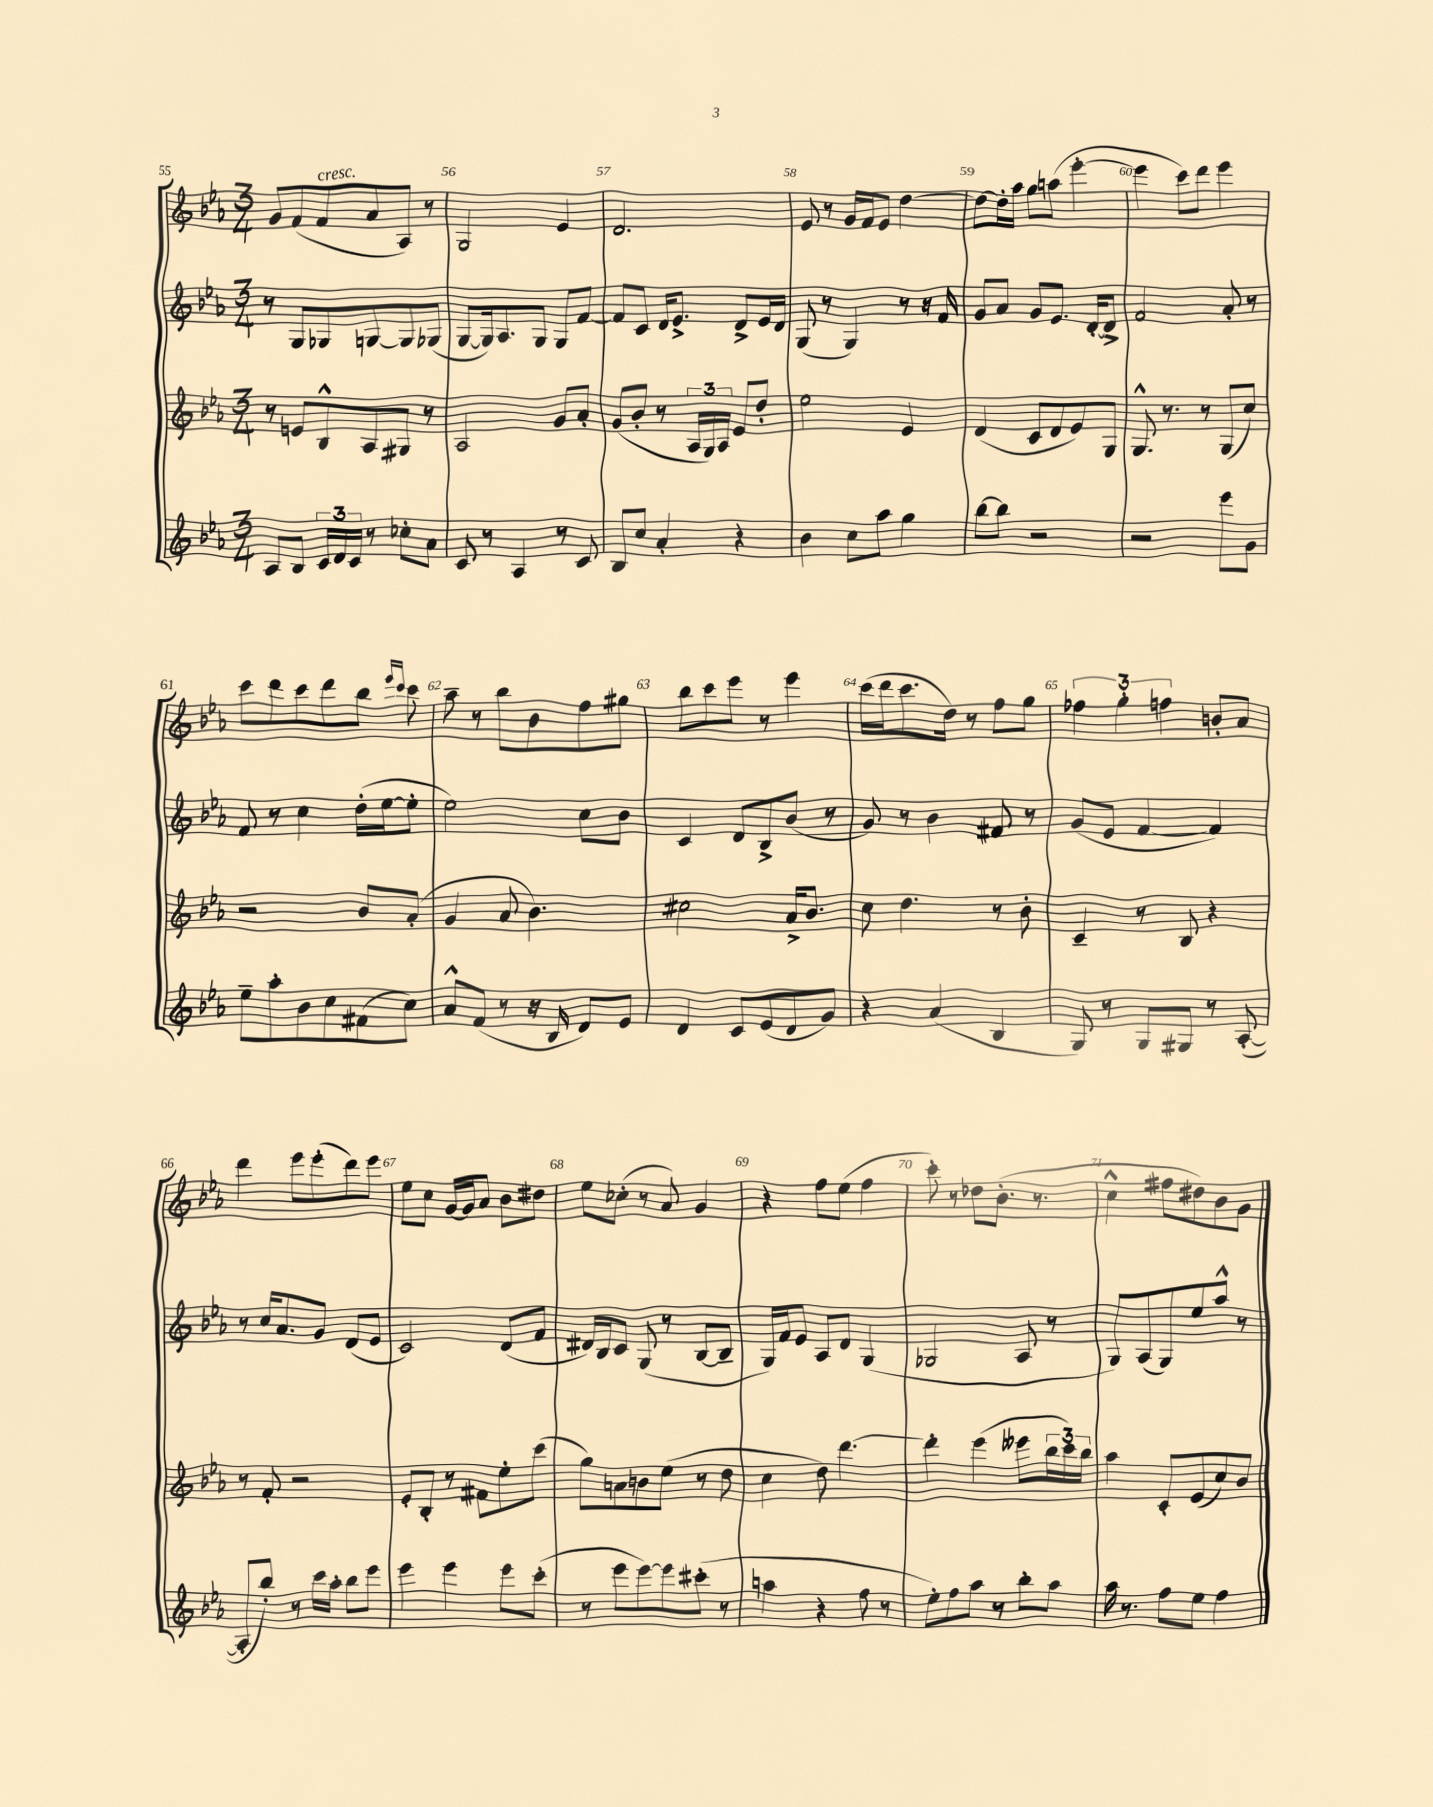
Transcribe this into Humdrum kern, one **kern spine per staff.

**kern	**kern	**kern	**kern
*staff4	*staff3	*staff2	*staff1
*clefG2	*clefG2	*clefG2	*clefG2
*k[b-e-a-]	*k[b-e-a-]	*k[b-e-a-]	*k[b-e-a-]
*M3/4	*M3/4	*M3/4	*M3/4
8A-/L	8r	8r	8g/L
8B-/J	8e/L	8G/L	(8f/
24c/LL	8B-^^/	8G-/	8f/
24d/	.	.	.
24c/JJ	.	.	.
8r	8A-/	[8G/	8a-/
8cc-'\L	8G#/J	8G/]	8A-/J)
8a-\J	8r	(8G-/J	8r
=	=	=	=
8c/	2A-/	[8G/L	2G/
8r	.	16G/]k)	.
.	.	8.A-/	.
4A-/	.	.	.
.	.	8G/J	.
8r	8g/L	8G/L	4e-/
8c/	8a-'/J	[8f/J	.
=	=	=	=
8B-/L	(8g/L	8f/]L	2.d/
8cc/J	8b-'/J	8c/J	.
4a-'/	8r	16d/LK	.
.	.	8.e-^/J	.
.	24A-/LL	.	.
.	24G/)	.	.
.	24A-/JJ	.	.
4r	8e-/L	8d^/L	.
.	8dd'/J	16e-/L	.
.	.	16d/JJ	.
=	=	=	=
4b-\	2ee-\	(8G/	8e-/
.	.	8r	8r
8cc\L	.	4G/)	16g/LL
.	.	.	16f/J
8aa-\J	.	.	8e-/J
4gg\	4e-/	8r	[4dd\
.	.	16r	.
.	.	16f/	.
=	=	=	=
[8bb-\L	(4d/	8g/L	8dd\_L
8bb-\]J	.	8a-/J	16dd'\]L
.	.	.	16aa-\JJ
2r	8c/L	8g/L	8gg\L
.	8d/	8.e-/J	(8aa\J
.	8e-/)	.	[4eee-'\
.	.	[16d'/LK	.
.	8G/J	8d^/]J	.
=	=	=	=
2r	8.G^^/	2f/	4eee-\]
.	8.r	.	.
.	.	.	8ccc\L)
.	8r	.	8ddd\J
8eee-\L	(8G/L	8a-'/	4eee-\
8g\J	8cc/J)	8r	.
=	=	=	=
8ee-~\L	2r	8f/	8ccc\L
8aa-'\	.	8r	8ddd\
8b-\	.	4cc\	8ccc\
8cc\	.	.	8ddd\
(8f#\	8b-/L	(16dd'\LL	8bb-\J
.	.	[16ee-\J	.
.	.	.	16qqeee-/LL
.	.	.	16qqccc/JJ
8cc\J)	(8a-'/J	8ee-'\]J	8ccc\
=	=	=	=
8a-^^/L	4g/	2ee-\)	8aa-~\
(8f/J	.	.	8r
8r	8a-/	.	8bb-\L
16r	4.b-\)	.	8b-\
16B-/	.	.	.
8d/L)	.	8cc\L	8ff\
8e-/J	.	8b-\J	8gg#\J
=	=	=	=
4d/	2cc#\	4c/	8bb-\L
.	.	.	8ccc\
8c/L	.	8d/L	8eee-\J
(8e-/	.	8B-^/	8r
8d/	16a-^/LK	(8b-/J	4eee-\
.	8.b-/J	.	.
8g/J)	.	8r	.
=	=	=	=
4r	8cc\	8g/)	(16ccc\LL
.	.	.	16ddd\J
.	4.dd\	8r	8.ccc\
(4a-/	.	4b-\	.
.	.	.	16dd\Jk)
.	.	.	8r
4B-/	8r	8f#/	8ff\L
.	8b-'\	8r	8gg\J
=	=	=	=
8G/)	4c~/	(8g/L	6ff-\
8r	.	8e-/J	.
.	.	.	6gg'\
8G/L	8r	[4f/	.
.	.	.	6ff\
8G#/J	8B-/	.	.
8r	4r	4f/])	8b'/L
([8A-'/	.	.	8a-/J
=	=	=	=
8A-'/]L	8r	8r	4ddd\
8bb-'/J)	8f'/	16cc/LK	.
.	.	8.a-/	.
8r	2r	.	8eee-\L
16ccc\LL	.	8g/J	(8eee-'\
16aa-'\JJ	.	.	.
8bb-\L	.	(8d/L	8ddd\)
8eee-\J	.	8e-/J	8eee-\J
=	=	=	=
4eee-\	8e-'/L	2c/)	8ee-\L
.	8B-'/J	.	8cc\J
4eee-\	8r	.	[16g/LL
.	.	.	16g/]J
.	8f#\L	.	8a-/J
8eee-\L	8ee-'\	(8d/L	8b-\L
(8ccc'\J	(8ccc\J	8f/J	8dd#\J
=	=	=	=
8r	8gg\L)	16d#/LL)	8ee-\L
.	.	16B-/J	.
8eee-\L	8a\	8c/J	(8cc-'\J
[8eee-\)	8b\	(8G/	8r
8eee-\]	(8ee-\J	8r	8a-/)
(8ccc#'\J	8r	[8B-/L	4g/
8r	8dd\	8B-~/]J	.
=	=	=	=
4aa\	4cc\	16G/LL)	4r
.	.	16f/J	.
.	.	8e-/J	.
4r	8dd\)	8A-/L	8ff\L
.	[4.ddd\	8d/J	(8ee-\J
8ff\	.	(4G/	4ff\
8r	.	.	.
=	=	=	=
8ee-'\L)	4ddd'\]	2G-/	8ccc'\)
8ff\	.	.	8r
8aa-\J	(4eee-\	.	8dd-\L
8r	.	.	(8.b-'\J
8bb-'\L	8eee--\L	8A-/	.
.	.	.	8.r
8aa-\J	24bb-\L	8r	.
.	24ccc\)	.	.
.	24bb-\JJ	.	.
=	=	=	=
16aa-\	4aa-\	8G/L)	4cc^^\
8.r	.	.	.
.	.	(8A-/	.
8ff\L	8c'/L	8G/)	8ff#\L
8ee-\J	(8e-/	8ee-/	8dd#\)
4ff\	8cc/)	8aa-^^/J	8b-\
.	8b-/J	8r	8g\J
==	==	==	==
*-	*-	*-	*-
